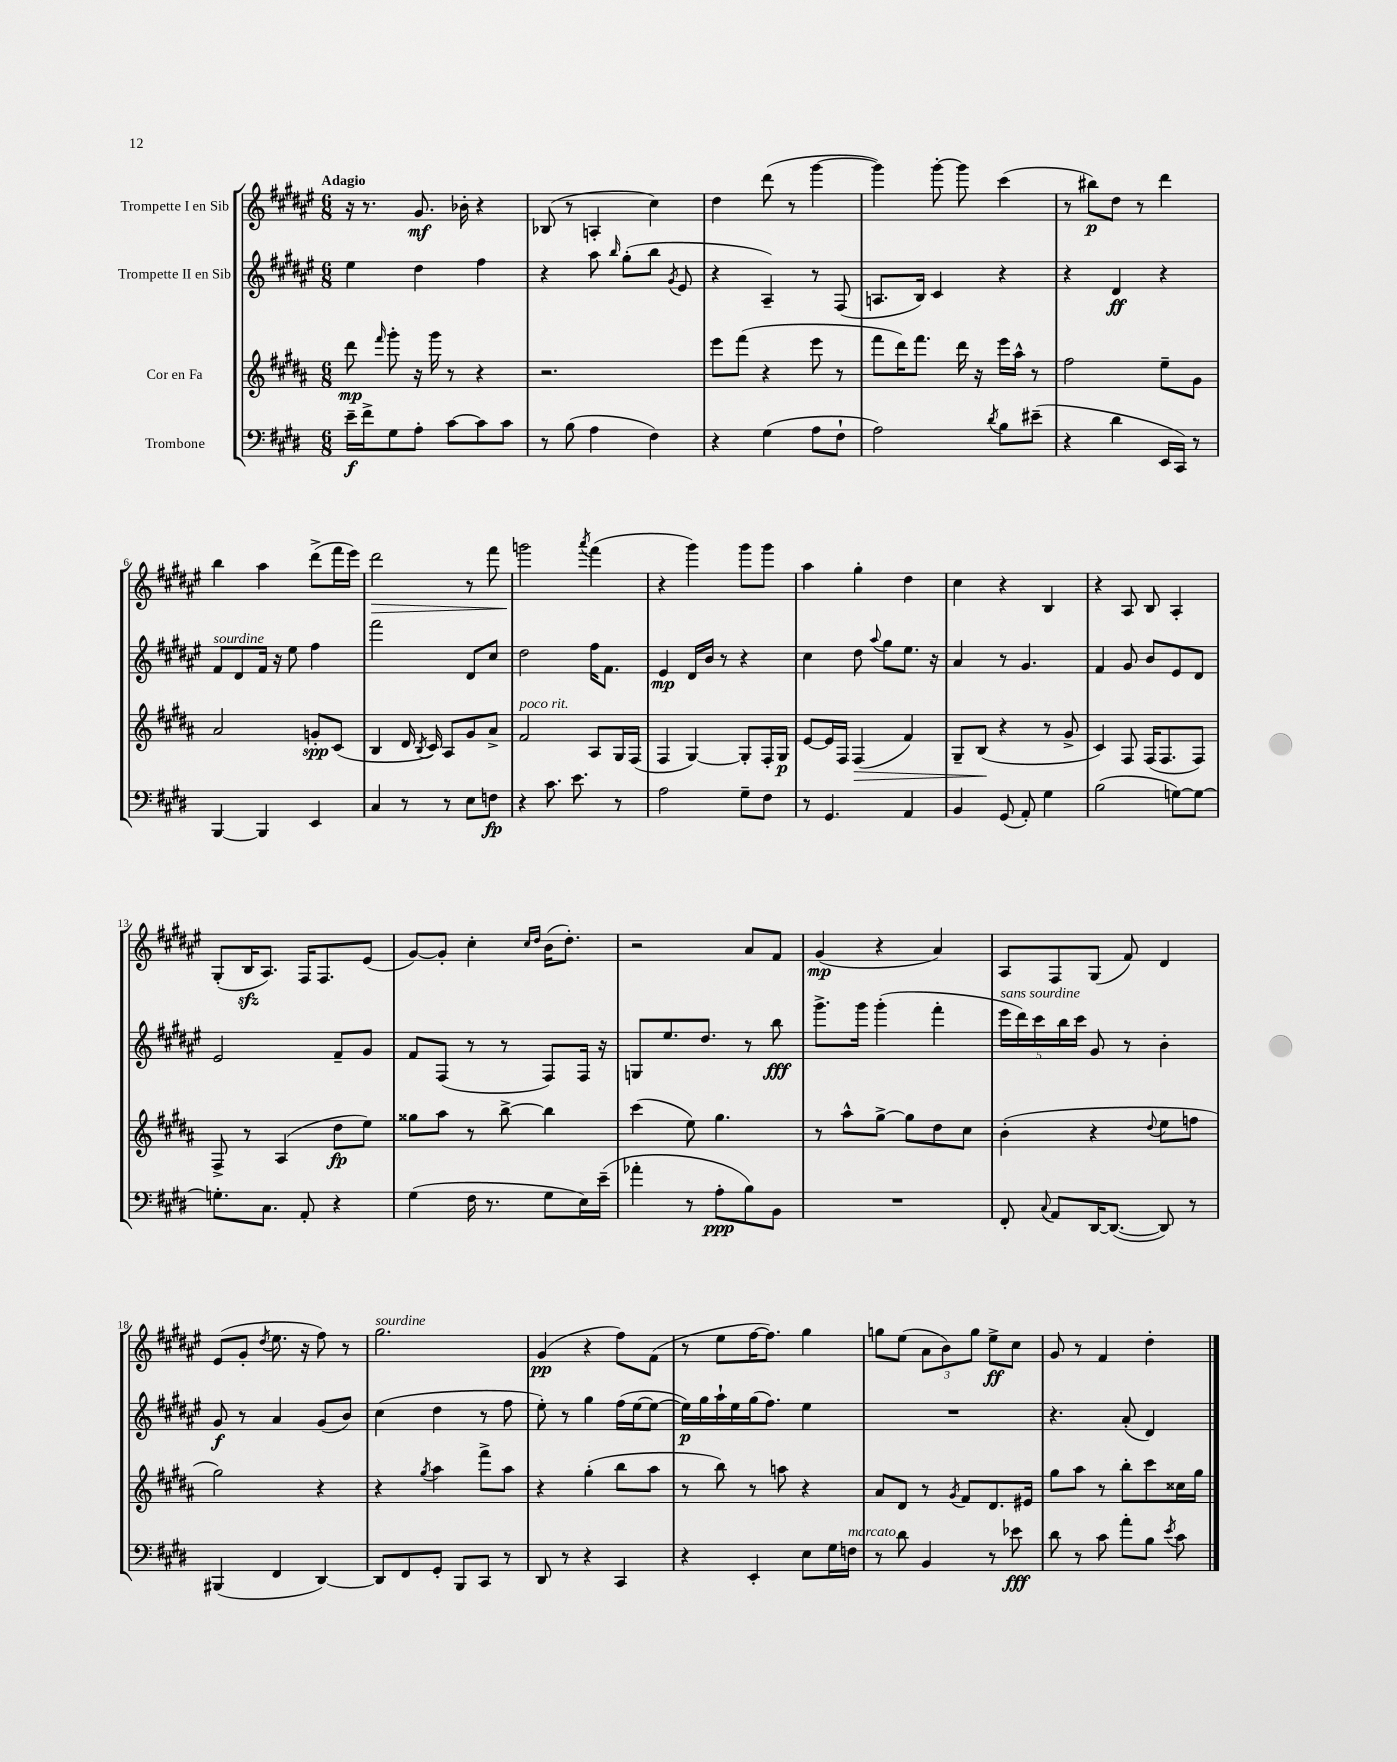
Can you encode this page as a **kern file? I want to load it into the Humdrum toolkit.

**kern	**dynam	**kern	**dynam	**kern	**dynam	**kern	**dynam
*part4	*part4	*part3	*part3	*part2	*part2	*part1	*part1
*staff4	*staff4	*staff3	*staff3	*staff2	*staff2	*staff1	*staff1
*I"Trombone	*	*I"Cor en Fa	*	*I"Trompette II en Sib	*	*I"Trompette I en Sib	*
*clefF4	*	*clefG2	*	*clefG2	*	*clefG2	*
*k[f#c#g#d#]	*	*k[f#c#g#d#a#]	*	*k[f#c#g#d#a#e#]	*	*k[f#c#g#d#a#e#]	*
*M6/8	*	*M6/8	*	*M6/8	*	*M6/8	*
=1	=1	=1	=1	=1	=1	=1	=1
!	!	!	!	!	!	!LO:TX:a:B:t=Adagio	!
16e~\LL	f	8ddd#\	mp	4ee#\	.	16r	.
16f#^\J	.	.	.	.	.	8.r	.
.	.	16qqfff#/	.	.	.	.	.
8G#\	.	8ggg#'\	.	.	.	.	.
8A'\J	.	16r	.	4dd#\	.	8.g#/	mf
.	.	16ggg#\	.	.	.	.	.
[8c#\L	.	8r	.	.	.	.	.
.	.	.	.	.	.	16b-X'\	.
8c#\]	.	4r	.	4ff#\	.	4r	.
8c#\J	.	.	.	.	.	.	.
=2	=2	=2	=2	=2	=2	=2	=2
8r	.	2.r	.	4r	.	(8B-X/	.
(8B\	.	.	.	.	.	8r	.
4A\	.	.	.	8aa#\	.	4An'/	.
.	.	.	.	16qqbb/	.	.	.
.	.	.	.	(8gg#'\L	.	.	.
4F#\)	.	.	.	8bb\J	.	4cc#\)	.
.	.	.	.	8qg#/	.	.	.
.	.	.	.	8e#/	.	.	.
=3	=3	=3	=3	=3	=3	=3	=3
4r	.	8eee\L	.	4r	.	4dd#\	.
.	.	(8fff#\J	.	.	.	.	.
(4G#\	.	4r	.	4A#~/)	.	(8ddd#\	.
.	.	.	.	.	.	8r	.
8A\L	.	8eee\	.	8r	.	[4ggg#\	.
8F#`\J	.	8r	.	(8F#/	.	.	.
=4	=4	=4	=4	=4	=4	=4	=4
2A\)	.	8fff#\L	.	8.An/L	.	4ggg#\])	.
.	.	16ddd#\K)	.	.	.	.	.
.	.	8.fff#\J	.	16B/Jk)	.	.	.
.	.	.	.	4c#/	.	[8ggg#'\	.
.	.	16ddd#\	.	.	.	8ggg#\]	.
.	.	16r	.	.	.	.	.
8qd#/	.	.	.	.	.	.	.
8B\L	.	16eee\LL	.	4r	.	(4ccc#\	.
.	.	16aa#^^\JJ	.	.	.	.	.
(8e#X~\J	.	8r	.	.	.	.	.
=5	=5	=5	=5	=5	=5	=5	=5
4r	.	2ff#\	.	4r	.	8r	.
.	.	.	.	.	.	8bb#X\L)	p
4d#\	.	.	.	4d#/	ff	8dd#\J	.
.	.	.	.	.	.	8r	.
16EE/LL	.	8ee~\L	.	4r	.	4ddd#\	.
16CC#/JJ)	.	.	.	.	.	.	.
8r	.	8g#\J	.	.	.	.	.
!!LO:LB:g=z
=6	=6	=6	=6	=6	=6	=6	=6
!	!	!	!	!LO:TX:a:i:t=sourdine	!	!	!
[4BBB/	.	2a#/	.	8f#/L	.	4bb\	.
.	.	.	.	8d#/	.	.	.
4BBB/]	.	.	.	16f#/Jk	.	4aa#\	.
.	.	.	.	16r	.	.	.
.	.	.	.	8ee#\	.	.	.
4EE/	.	8gn'/L	spp	4ff#\	.	(8ddd#^\L	.
.	.	(8c#/J	.	.	.	16fff#\L	.
.	.	.	.	.	.	16eee#\JJ)	.
=7	=7	=7	=7	=7	=7	=7	=7
!	!	!	!	!	!	!	!LO:HP:b
4C#/	.	4B/	.	2fff#\	.	2ddd#\	>
8r	.	16d#/	.	.	.	.	.
.	.	8qB/	.	.	.	.	.
.	.	16c#/)	.	.	.	.	.
8r	.	8A#/L	.	.	.	.	.
8E\L	.	8g#/	.	8d#/L	.	8r	.
8Fn\J	fp	8a#^/J	.	8cc#/J	.	8fff#\	.
=8	=8	=8	=8	=8	=8	=8	=8
!	!	!LO:TX:a:i:t=poco rit.	!	!	!	!	!
4r	.	2f#/	.	2dd#\	.	2gggn\	.
8.c#\	.	.	.	.	.	.	.
8.e\	.	.	.	.	.	.	.
.	.	.	.	.	.	8qaaa#/	.
.	.	8A#/L	.	16ff#\KL	.	(4fff#\	]
.	.	.	.	8.f#\J	.	.	.
8r	.	16G#/L	.	.	.	.	.
.	.	(16F#/JJ	.	.	.	.	.
=9	=9	=9	=9	=9	=9	=9	=9
2A\	.	4F#/	.	4e#/	mp	4r	.
.	.	[4G#/)	.	16d#/LL	.	4ggg#\)	.
.	.	.	.	16b/JJ	.	.	.
.	.	.	.	8r	.	.	.
8G#~\L	.	8G#'/L]	.	4r	.	8ggg#\L	.
8F#\J	.	16F#'/L	.	.	.	8ggg#\J	.
.	.	16G#/JJ	p	.	.	.	.
=10	=10	=10	=10	=10	=10	=10	=10
8r	.	[8e/L	.	4cc#\	.	4aa#\	.
4.GG#/	.	16e/L]	.	.	.	.	.
.	.	16F#/JJ	.	.	.	.	.
!	!	!	!LO:HP:b	!	!	!	!
.	.	(4F#/	>	8dd#\	.	4gg#'\	.
.	.	.	.	8qqaa#/	.	.	.
.	.	.	.	8gg#\L	.	.	.
4AA/	.	4f#/)	.	8.ee#\J	.	4dd#\	.
.	.	.	.	16r	.	.	.
=11	=11	=11	=11	=11	=11	=11	=11
4BB/	.	8G#~/L	.	4a#/	.	4cc#\	.
.	.	(8B/J	.	.	.	.	.
(8GG#/	.	4r	]	8r	.	4r	.
8AA'/)	.	.	.	4.g#/	.	.	.
4G#\	.	8r	.	.	.	4B/	.
.	.	8g#^/	.	.	.	.	.
=12	=12	=12	=12	=12	=12	=12	=12
(2B\	.	4c#/)	.	4f#/	.	4r	.
.	.	8F#/	.	8g#/	.	8A#/	.
.	.	(16F#/KL	.	8b/L	.	8B/	.
.	.	8.F#/	.	.	.	.	.
[8Gn\L)	.	.	.	8e#/	.	4A#'/	.
8G\J_	.	8F#/J)	.	8d#/J	.	.	.
!!LO:LB:g=z
=13	=13	=13	=13	=13	=13	=13	=13
8.Gn'\L]	.	8F#^/	.	2e#/	.	(8G#'/L	.
.	.	8r	.	.	.	16Bzz/K	.
8.C#\J	.	.	.	.	.	8.A#/J)	.
.	.	(4A#/	.	.	.	.	.
8AA'/	.	.	.	.	.	16F#/KL	.
.	.	.	.	.	.	8.F#/	.
4r	.	8dd#\L	fp	8f#~/L	.	.	.
.	.	8ee\J)	.	8g#/J	.	(8e#/J	.
=14	=14	=14	=14	=14	=14	=14	=14
(4G#\	.	8gg##X\L	.	8f#/L	.	[8g#/L)	.
.	.	8aa#\J	.	(8F#/J	.	8g#'/J]	.
16F#\	.	8r	.	8r	.	4cc#'\	.
8.r	.	.	.	.	.	.	.
.	.	[8bb^\	.	8r	.	.	.
.	.	.	.	.	.	16qqcc#/LL	.
.	.	.	.	.	.	16qqdd#/JJ	.
8G#\L	.	4bb\]	.	8F#/L)	.	(16b\KL	.
.	.	.	.	.	.	8.dd#'\J)	.
16E\L)	.	.	.	16F#/Jk	.	.	.
(16e~\JJ	.	.	.	16r	.	.	.
=15	=15	=15	=15	=15	=15	=15	=15
4a-X'\	.	(4ccc#\	.	8Gn/L	.	2r	.
.	.	.	.	8.ee#/	.	.	.
8r	.	8ee\)	.	.	.	.	.
.	.	.	.	8.dd#/J	.	.	.
8A'\L	ppp	4.gg#\	.	.	.	.	.
8B\)	.	.	.	8r	.	8a#/L	.
8BB\J	.	.	.	8bb\	fff	8f#/J	.
=16	=16	=16	=16	=16	=16	=16	=16
2.r	.	8r	.	8.ggg#^\L	.	(4g#/	mp
.	.	8aa#^^\L	.	.	.	.	.
.	.	.	.	16ggg#\Jk	.	.	.
.	.	[8gg#^\J	.	(4ggg#'\	.	4r	.
.	.	8gg#\L]	.	.	.	.	.
.	.	8dd#\	.	4fff#'\	.	4a#/)	.
.	.	8cc#\J	.	.	.	.	.
=17	=17	=17	=17	=17	=17	=17	=17
!	!	!	!	!LO:TX:a:i:t=sans sourdine	!	!	!
8FF#'/	.	(4b'\	.	20eee#\LL	.	8A#/L	.
.	.	.	.	20ddd#\)	.	.	.
.	.	.	.	20ccc#\	.	.	.
8qqC#/	.	.	.	.	.	.	.
8AA/L	.	.	.	.	.	8F#/	.
.	.	.	.	20bb\	.	.	.
.	.	.	.	20ccc#\JJ	.	.	.
[16DD#/K	.	4r	.	8g#/	.	(8G#/J	.
(8.DD#/J_	.	.	.	.	.	.	.
.	.	.	.	8r	.	8f#/)	.
.	.	8qqdd#/	.	.	.	.	.
8DD#/])	.	8ee\L	.	4b'\	.	4d#/	.
8r	.	8ffn\J	.	.	.	.	.
!!LO:LB:g=z
=18	=18	=18	=18	=18	=18	=18	=18
(4BBB#X/	.	2gg#\)	.	8g#/	f	(8e#/L	.
.	.	.	.	8r	.	8g#'/J	.
.	.	.	.	.	.	8qdd#/	.
4FF#/	.	.	.	4a#/	.	8.ee#\	.
.	.	.	.	.	.	16r	.
[4DD#/)	.	4r	.	(8g#/L	.	8ff#\)	.
.	.	.	.	8b/J)	.	8r	.
=19	=19	=19	=19	=19	=19	=19	=19
!	!	!	!	!	!	!LO:TX:a:i:t=sourdine	!
8DD#/L]	.	4r	.	(4cc#\	.	2.gg#\	.
8FF#/	.	.	.	.	.	.	.
.	.	8qgg#/	.	.	.	.	.
8GG#'/J	.	4aa#\	.	4dd#\	.	.	.
8BBB/L	.	.	.	.	.	.	.
8CC#/J	.	8fff#^\L	.	8r	.	.	.
8r	.	8aa#\J	.	8ff#\	.	.	.
=20	=20	=20	=20	=20	=20	=20	=20
8DD#/	.	4r	.	8ee#'\)	.	(4g#/	pp
8r	.	.	.	8r	.	.	.
4r	.	(4gg#'\	.	4gg#\	.	4r	.
4CC#/	.	8bb\L	.	(16ff#\LL	.	8ff#\L)	.
.	.	.	.	[16ee#\J	.	.	.
.	.	8aa#\J	.	8ee#\J_	.	(8f#\J	.
=21	=21	=21	=21	=21	=21	=21	=21
4r	.	8r	.	16ee#\LL])	p	8r	.
.	.	.	.	16gg#\	.	.	.
.	.	8bb\)	.	16aa#`\	.	8ee#\L	.
.	.	.	.	16ee#\	.	.	.
4EE'/	.	8r	.	(16gg#\J	.	[16ff#\K	.
.	.	.	.	8.ff#\J)	.	8.ff#\J])	.
.	.	8aan\	.	.	.	.	.
8E\L	.	4r	.	4ee#\	.	4gg#\	.
16G#\L	.	.	.	.	.	.	.
!LO:TX:a:i:t=marcato	!	!	!	!	!	!	!
16Fn\JJ	.	.	.	.	.	.	.
=22	=22	=22	=22	=22	=22	=22	=22
8r	.	8a#/L	.	2.r	.	8ggn\L	.
8d#\	.	8d#/J	.	.	.	(8ee#\J	.
4BB/	.	8r	.	.	.	12a#\L	.
.	.	.	.	.	.	12b\)	.
.	.	8qg#/	.	.	.	.	.
.	.	8f#/L	.	.	.	.	.
.	.	.	.	.	.	12gg\J	.
8r	.	8.d#/	.	.	.	8ee#^\L	ff
8e-X\	fff	.	.	.	.	8cc#\J	.
.	.	16e#X/Jk	.	.	.	.	.
=23	=23	=23	=23	=23	=23	=23	=23
8d#\	.	8gg#\L	.	4.r	.	8g#/	.
8r	.	8aa#\J	.	.	.	8r	.
8c#\	.	8r	.	.	.	4f#/	.
8a'\L	.	8bb'\L	.	(8a#'/	.	.	.
8B\J	.	8ccc#\	.	4d#/)	.	4dd#'\	.
8qe/	.	.	.	.	.	.	.
8c#\	.	16cc##X\L	.	.	.	.	.
.	.	16gg#\JJ	.	.	.	.	.
==	==	==	==	==	==	==	==
*-	*-	*-	*-	*-	*-	*-	*-
